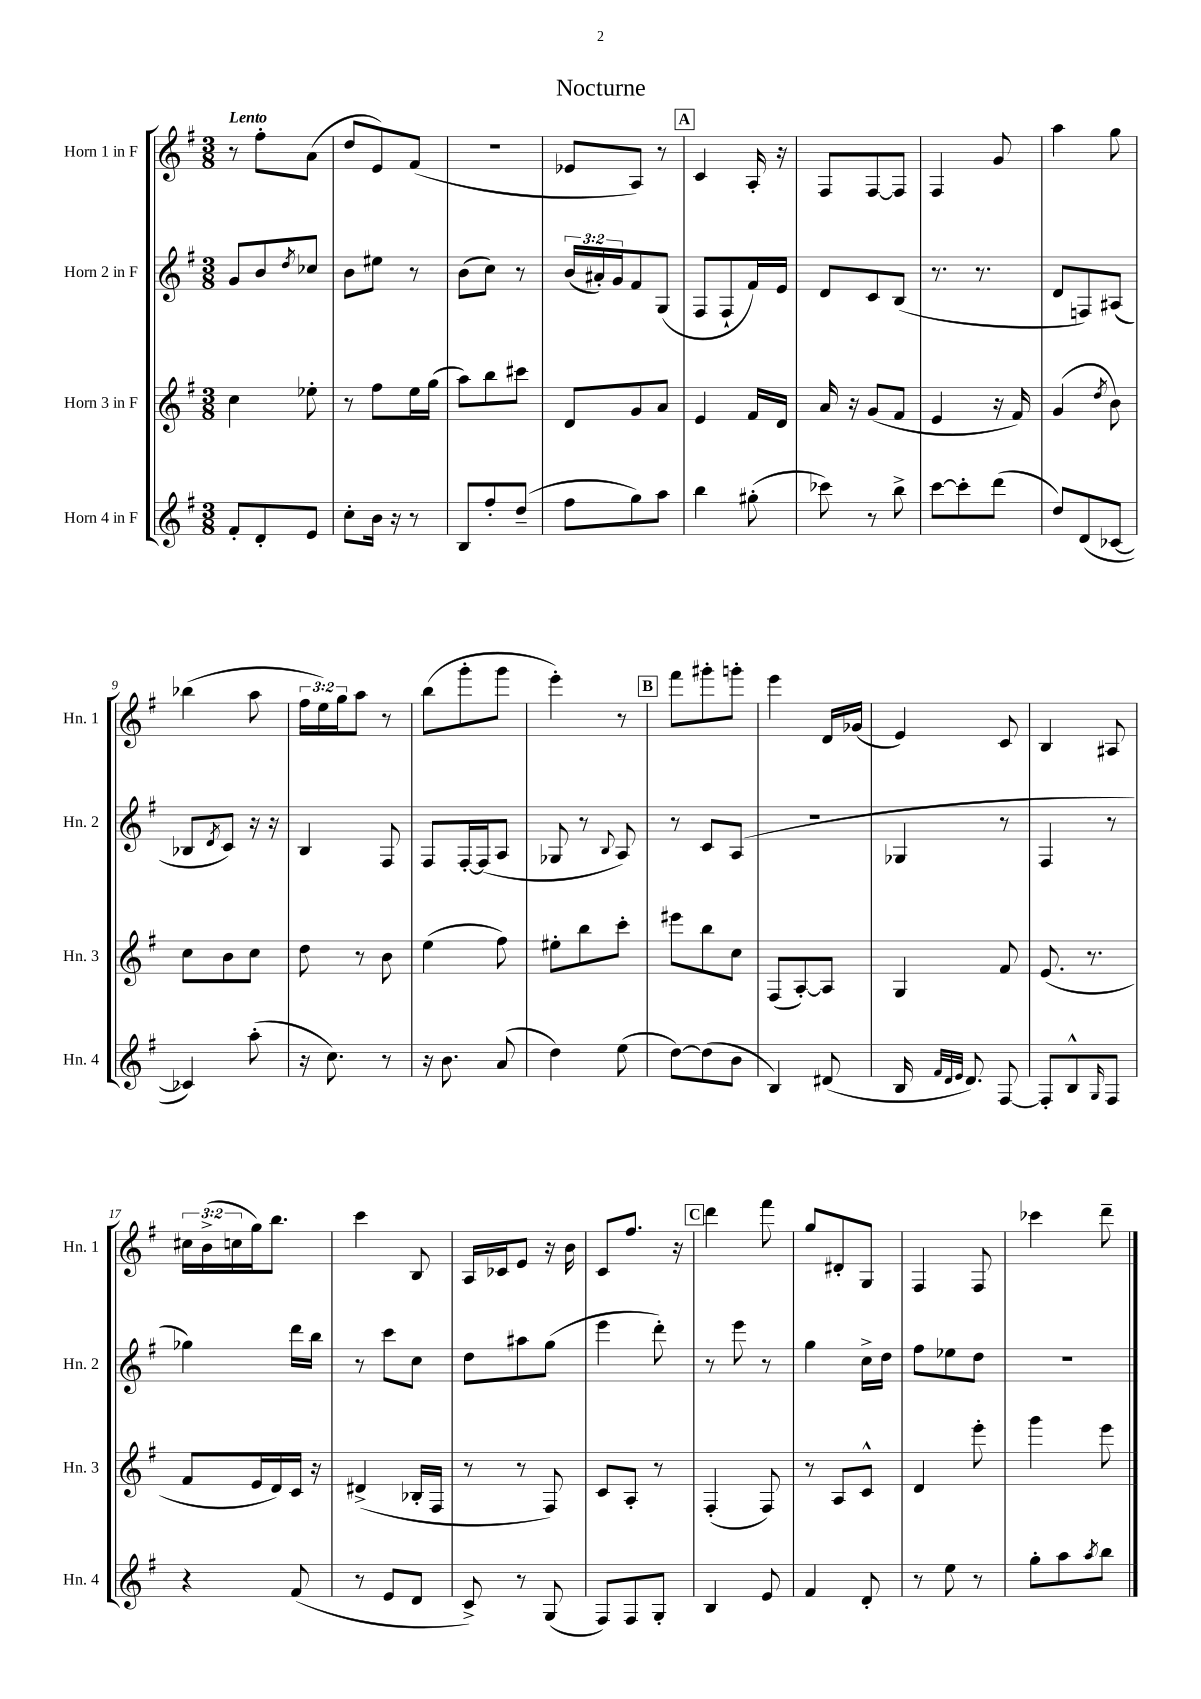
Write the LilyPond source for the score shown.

\header { title = "Nocturne" }
<<
\new StaffGroup <<
\new Staff = "s0" \with { instrumentName = "Horn 1 in F" shortInstrumentName = "Hn. 1" } {
    \clef treble \key g \major \numericTimeSignature \time 3/8 \override Staff.TupletNumber.text = #tuplet-number::calc-fraction-text \tempo "Lento"
    r8 fis''8-. a'8( |
    d''8 e'8) fis'8( |
    R4. |
    ees'8 a8) r8 |
    \mark \markup { \box "A" } c'4 a16-. r16 |
    fis8 fis8~ fis8 |
    fis4 g'8 |
    a''4 g''8 |
    bes''4( a''8 |
    \tuplet 3/2 { fis''16 e''16) g''16 } a''8 r8 |
    b''8( g'''8-. g'''8 |
    e'''4-.) r8 |
    \mark \markup { \box "B" } fis'''8 gis'''8-. g'''8-. |
    e'''4 d'16 ges'16( |
    e'4) c'8 |
    b4 ais8 |
    \tuplet 3/2 { cis''16 b'16->( c''16 } g''16) b''8. |
    c'''4 b8 |
    a16 ces'16 e'8 r16 b'16 |
    c'8 fis''8. r16 |
    \mark \markup { \box "C" } d'''4 fis'''8 |
    g''8 dis'8-. g8 |
    fis4 fis8 |
    ces'''4 d'''8-- \bar "|." |
}
\new Staff = "s1" \with { instrumentName = "Horn 2 in F" shortInstrumentName = "Hn. 2" } {
    \clef treble \key g \major \numericTimeSignature \time 3/8 \override Staff.TupletNumber.text = #tuplet-number::calc-fraction-text
    g'8 b'8 \acciaccatura { d''8 } ces''8 |
    b'8 eis''8 r8 |
    b'8( c''8) r8 |
    \tuplet 3/2 { b'16( ais'16-.) g'16 } fis'8 g8( |
    \mark \markup { \box "A" } fis8 fis8-! fis'16) e'16 |
    d'8 c'8 b8( |
    r8. r8. |
    d'8 f8) ais8( |
    bes8 \acciaccatura { d'8 } c'8) r16 r16 |
    b4 fis8 |
    fis8 fis16~-. fis16( a8 |
    ges8 r8 \appoggiatura { b8 } a8) |
    \mark \markup { \box "B" } r8 c'8 a8( |
    R4. |
    ges4 r8 |
    fis4 r8 |
    ges''4) d'''16 b''16 |
    r8 c'''8 c''8 |
    d''8 ais''8 g''8( |
    e'''4 d'''8-.) |
    \mark \markup { \box "C" } r8 e'''8 r8 |
    g''4 c''16-> d''16 |
    fis''8 ees''8 d''8 |
    r4. \bar "|." |
}
\new Staff = "s2" \with { instrumentName = "Horn 3 in F" shortInstrumentName = "Hn. 3" } {
    \clef treble \key g \major \numericTimeSignature \time 3/8
    c''4 ees''8-. |
    r8 fis''8 e''16 g''16( |
    a''8) b''8 cis'''8 |
    d'8 g'8 a'8 |
    \mark \markup { \box "A" } e'4 fis'16 d'16 |
    a'16 r16 g'8( fis'8 |
    e'4 r16 fis'16) |
    g'4( \acciaccatura { d''8 } b'8) |
    c''8 b'8 c''8 |
    d''8 r8 b'8 |
    e''4( fis''8) |
    eis''8-. b''8 c'''8-. |
    \mark \markup { \box "B" } eis'''8 b''8 c''8 |
    fis8( a8~-.) a8 |
    g4 fis'8 |
    e'8.( r8. |
    fis'8 e'16 d'16) c'16 r16 |
    dis'4->( bes16-. fis16 |
    r8 r8 fis8) |
    c'8 a8-. r8 |
    \mark \markup { \box "C" } fis4-.( fis8) |
    r8 a8 c'8-^ |
    d'4 e'''8-. |
    g'''4 e'''8 \bar "|." |
}
\new Staff = "s3" \with { instrumentName = "Horn 4 in F" shortInstrumentName = "Hn. 4" } {
    \clef treble \key g \major \numericTimeSignature \time 3/8
    fis'8-. d'8-. e'8 |
    c''8-. b'16 r16 r8 |
    b8 fis''8-. d''8--( |
    fis''8 g''8) a''8 |
    \mark \markup { \box "A" } b''4 gis''8-.( |
    ces'''8) r8 b''8-> |
    c'''8~ c'''8-. d'''8( |
    d''8) d'8( ces'8~ |
    ces'4) a''8-.( |
    r16 c''8.) r8 |
    r16 b'8. a'8( |
    d''4) e''8( |
    \mark \markup { \box "B" } d''8~) d''8( b'8 |
    b4) dis'8( |
    b16 \grace { fis'32 d'32 e'32 } d'8.) fis8~ |
    fis8-. b8-^ \grace { g16 } fis8 |
    r4 fis'8( |
    r8 e'8 d'8 |
    c'8->) r8 g8( |
    fis8) fis8 g8-. |
    \mark \markup { \box "C" } b4 e'8 |
    fis'4 d'8-. |
    r8 e''8 r8 |
    g''8-. a''8 \acciaccatura { a''8 } b''8 \bar "|." |
}
>>
>>
